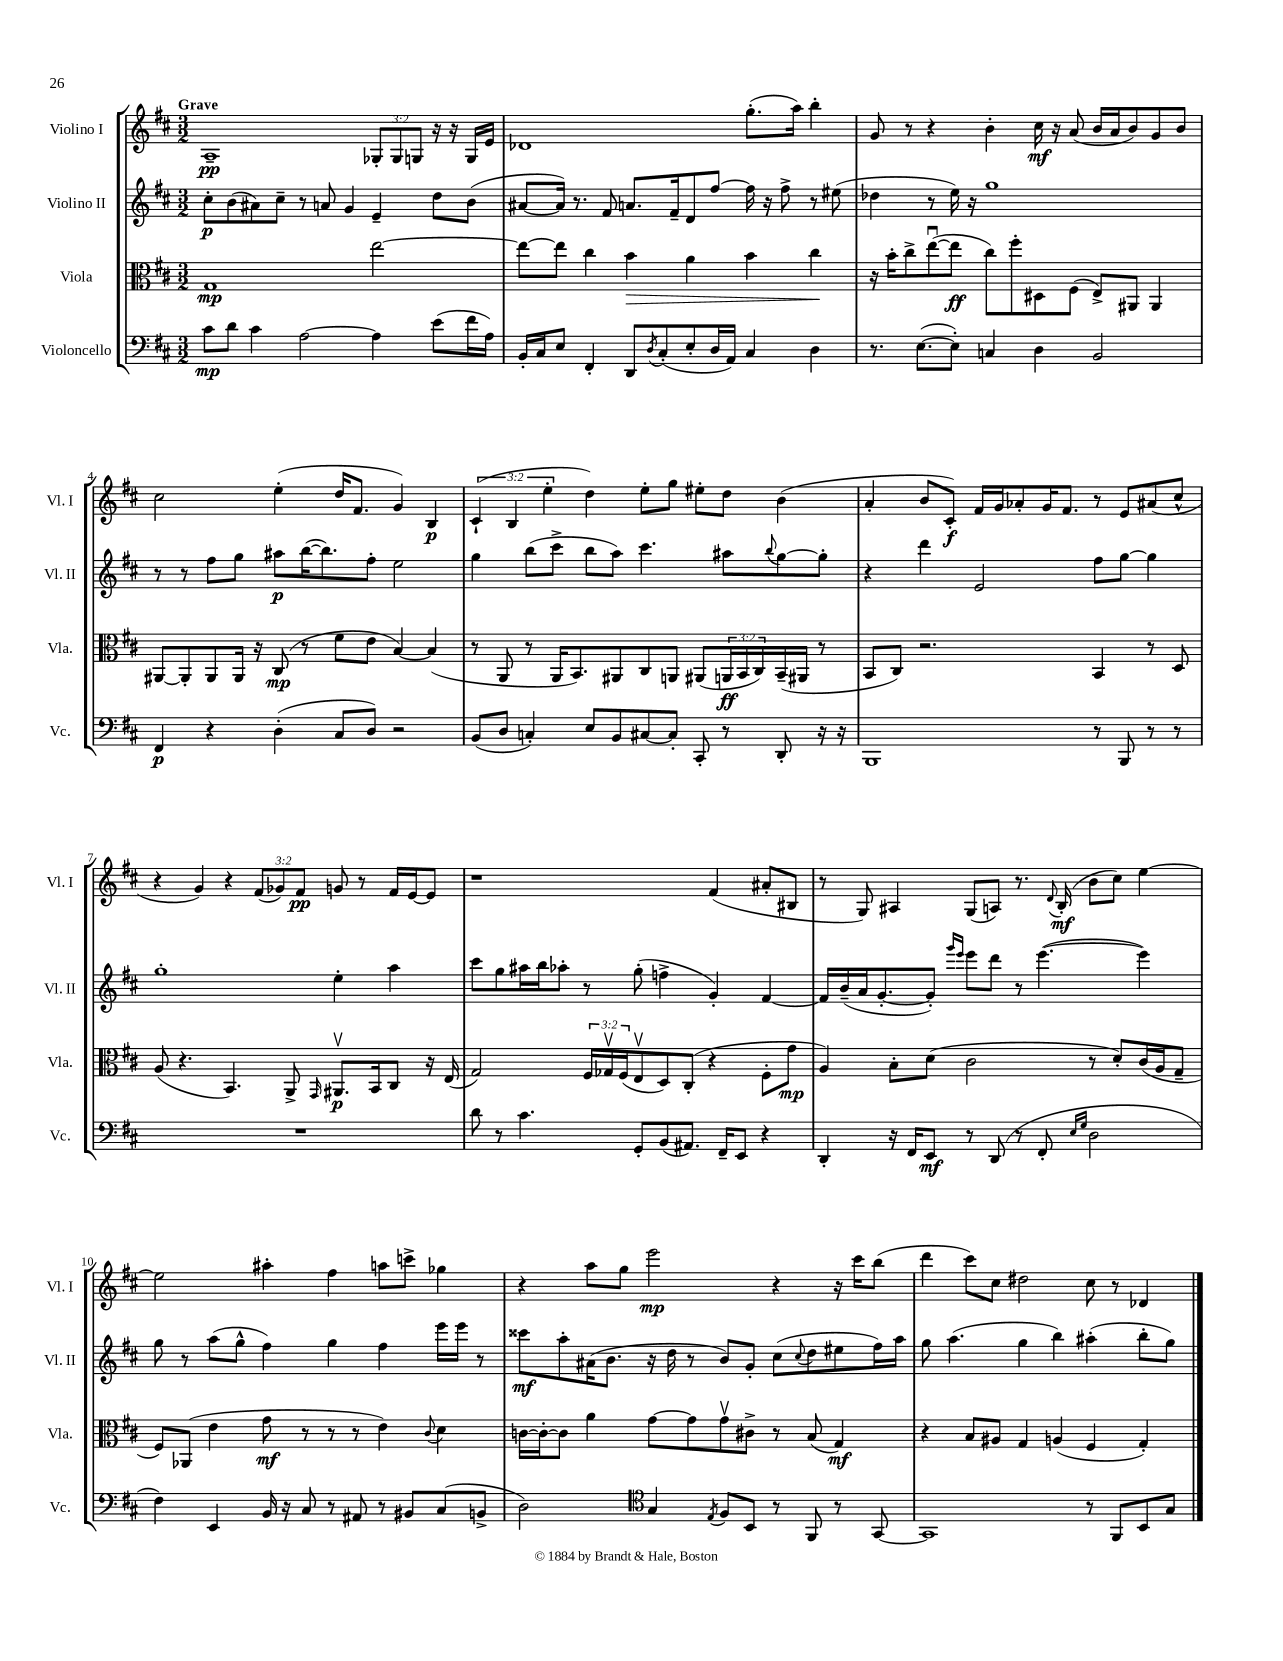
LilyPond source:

<<
\new StaffGroup <<
\new Staff = "s0" \with { instrumentName = "Violino I" shortInstrumentName = "Vl. I" } {
    \clef treble \key d \major \numericTimeSignature \time 3/2 \override Staff.TupletNumber.text = #tuplet-number::calc-fraction-text \tempo "Grave"
    a1--\pp \tuplet 3/2 { ges8-. ges8 g8 } r16 r16 g16 e'16 |
    des'1 g''8.-.( a''16) b''4-. |
    g'8 r8 r4 b'4-. cis''16\mf r16 a'8( b'16 a'16 b'8) g'8 b'8 |
    cis''2 e''4-.( d''16 fis'8. g'4) b4\p |
    \tuplet 3/2 { cis'4-!( b4 e''4-. } d''4) e''8-. g''8 eis''8-. d''8 b'4( |
    a'4-. b'8 cis'8-.\f) fis'16 g'16 aes'8-. g'16 fis'8. r8 e'8 ais'8( cis''8-^ |
    r4 g'4) r4 \tuplet 3/2 { fis'8( ges'8) fis'8\pp } g'8 r8 fis'16 e'16~ e'8 |
    r1 fis'4( ais'8-. bis8 |
    r8 g8) ais4 g8( a8) r8. \appoggiatura { d'8 } b16-.\mf( b'8 cis''8) e''4~ |
    e''2 ais''4-. fis''4 a''8 c'''8-> ges''4 |
    r4 a''8 g''8 e'''2\mp r4 r16 cis'''16 b''8( |
    d'''4 cis'''8) cis''8 dis''2 cis''8 r8 des'4 \bar "|." |
}
\new Staff = "s1" \with { instrumentName = "Violino II" shortInstrumentName = "Vl. II" } {
    \clef treble \key d \major \numericTimeSignature \time 3/2
    cis''8-.\p b'8( ais'8) cis''8-- r8 a'8 g'4 e'4-- d''8 b'8( |
    ais'8~ ais'16) r8. fis'8 a'8. fis'16-- d'8 fis''8~ fis''16 r16 fis''8-> r8 eis''8( |
    des''4 r8 e''16) r16 g''1 |
    r8 r8 fis''8 g''8 ais''8\p b''16~( b''8.) fis''8-. e''2 |
    g''4 b''8( cis'''8-> b''8 a''8) cis'''4. ais''8 \appoggiatura { b''8 } g''8~ g''8-. |
    r4 d'''4 e'2 fis''8 g''8~ g''4 |
    g''1-. e''4-. a''4 |
    cis'''8 g''8 ais''16 b''16 aes''8-. r8 g''8-.( f''4-> g'4-.) fis'4~ |
    fis'16 b'16--( a'16 g'8.~-. g'8-.) \grace { g'''16 e'''16 } e'''8 d'''8 r8 e'''4.~( e'''4) |
    g''8 r8 a''8( g''8-^ fis''4) g''4 fis''4 e'''16 e'''16 r8 |
    cisis'''8\mf a''8-. ais'16( b'8. r16 d''16 r8 b'8) g'8-. cis''8( \appoggiatura { cis''8 } d''8 eis''8 fis''16) a''16 |
    g''8 a''4.( g''4 b''4) ais''4-.( b''8-. g''8) \bar "|." |
}
\new Staff = "s2" \with { instrumentName = "Viola" shortInstrumentName = "Vla." } {
    \clef alto \key d \major \numericTimeSignature \time 3/2 \override Staff.TupletNumber.text = #tuplet-number::calc-fraction-text
    g1\mp e''2~ |
    e''8~ e''8 cis''4 b'4\> a'4 b'4 cis''4\! |
    r16 b'16-. cis''8-> e''8~\downbow( e''8\ff cis''8) fis''8-. dis8 fis8( e8->) ais,8 ais,4 |
    ais,8~ ais,8-. ais,8 ais,16 r16 cis8\mp( r8 fis'8 e'8 b4~) b4( |
    r8 a,8 r8 a,16 b,8.) ais,8 cis8 a,8 ais,8( \tuplet 3/2 { a,16\ff b,16 cis16) } b,16--( ais,16 r8 |
    b,8 cis8) r2. b,4 r8 d8 |
    a8( r4. b,4.) a,8-> \grace { g,16 } ais,8.\upbow\p b,16 cis8 r16 e16( |
    g2) \tuplet 3/2 { fis16 ges16\upbow fis16( } e8\upbow d8) cis8-.( r4 fis8-. g'8\mp |
    a4) b8-. d'8( cis'2 r8 d'8-.) cis'16( a16 g8-- |
    fis8) aes,8( e'4 g'8\mf r8 r8 r8 e'4) \appoggiatura { cis'8 } d'4 |
    c'16~ c'16~-. c'8 a'4 g'8~ g'8 g'8\upbow cis'8-> r8 b8( g4\mf) |
    r4 b8 ais8 g4 a4( fis4 g4-.) \bar "|." |
}
\new Staff = "s3" \with { instrumentName = "Violoncello" shortInstrumentName = "Vc." } {
    \clef bass \key d \major \numericTimeSignature \time 3/2
    cis'8\mp d'8 cis'4 a2~ a4 e'8( fis'16 a16) |
    b,16-. cis16 e8 fis,4-. d,8 \acciaccatura { d8 } cis8-.( e8-. d16 a,16) cis4 d4 |
    r8. e8.~( e8-.) c4 d4 b,2 |
    fis,4\p r4 d4-.( cis8 d8) r2 |
    b,8( d8 c4-.) e8 b,8 cis8~ cis8-. cis,8-. r8 d,8-. r16 r16 |
    b,,1 r8 b,,8 r8 r8 |
    R1. |
    d'8 r8 cis'4. g,8-. b,8( ais,8.) fis,16-- e,8 r4 |
    d,4-. r16 fis,16 e,8\mf r8 d,8( r8 fis,8-. \grace { e16 g16 } d2 |
    fis4) e,4 b,16 r16 cis8 r8 ais,8 r8 bis,8 cis8( b,8-> |
    d2) \clef tenor g4 \acciaccatura { e8 } fis8 b,8 r8 fis,8 r8 g,8~ |
    g,1 r8 fis,8 b,8 g8 \bar "|." |
}
>>
>>
